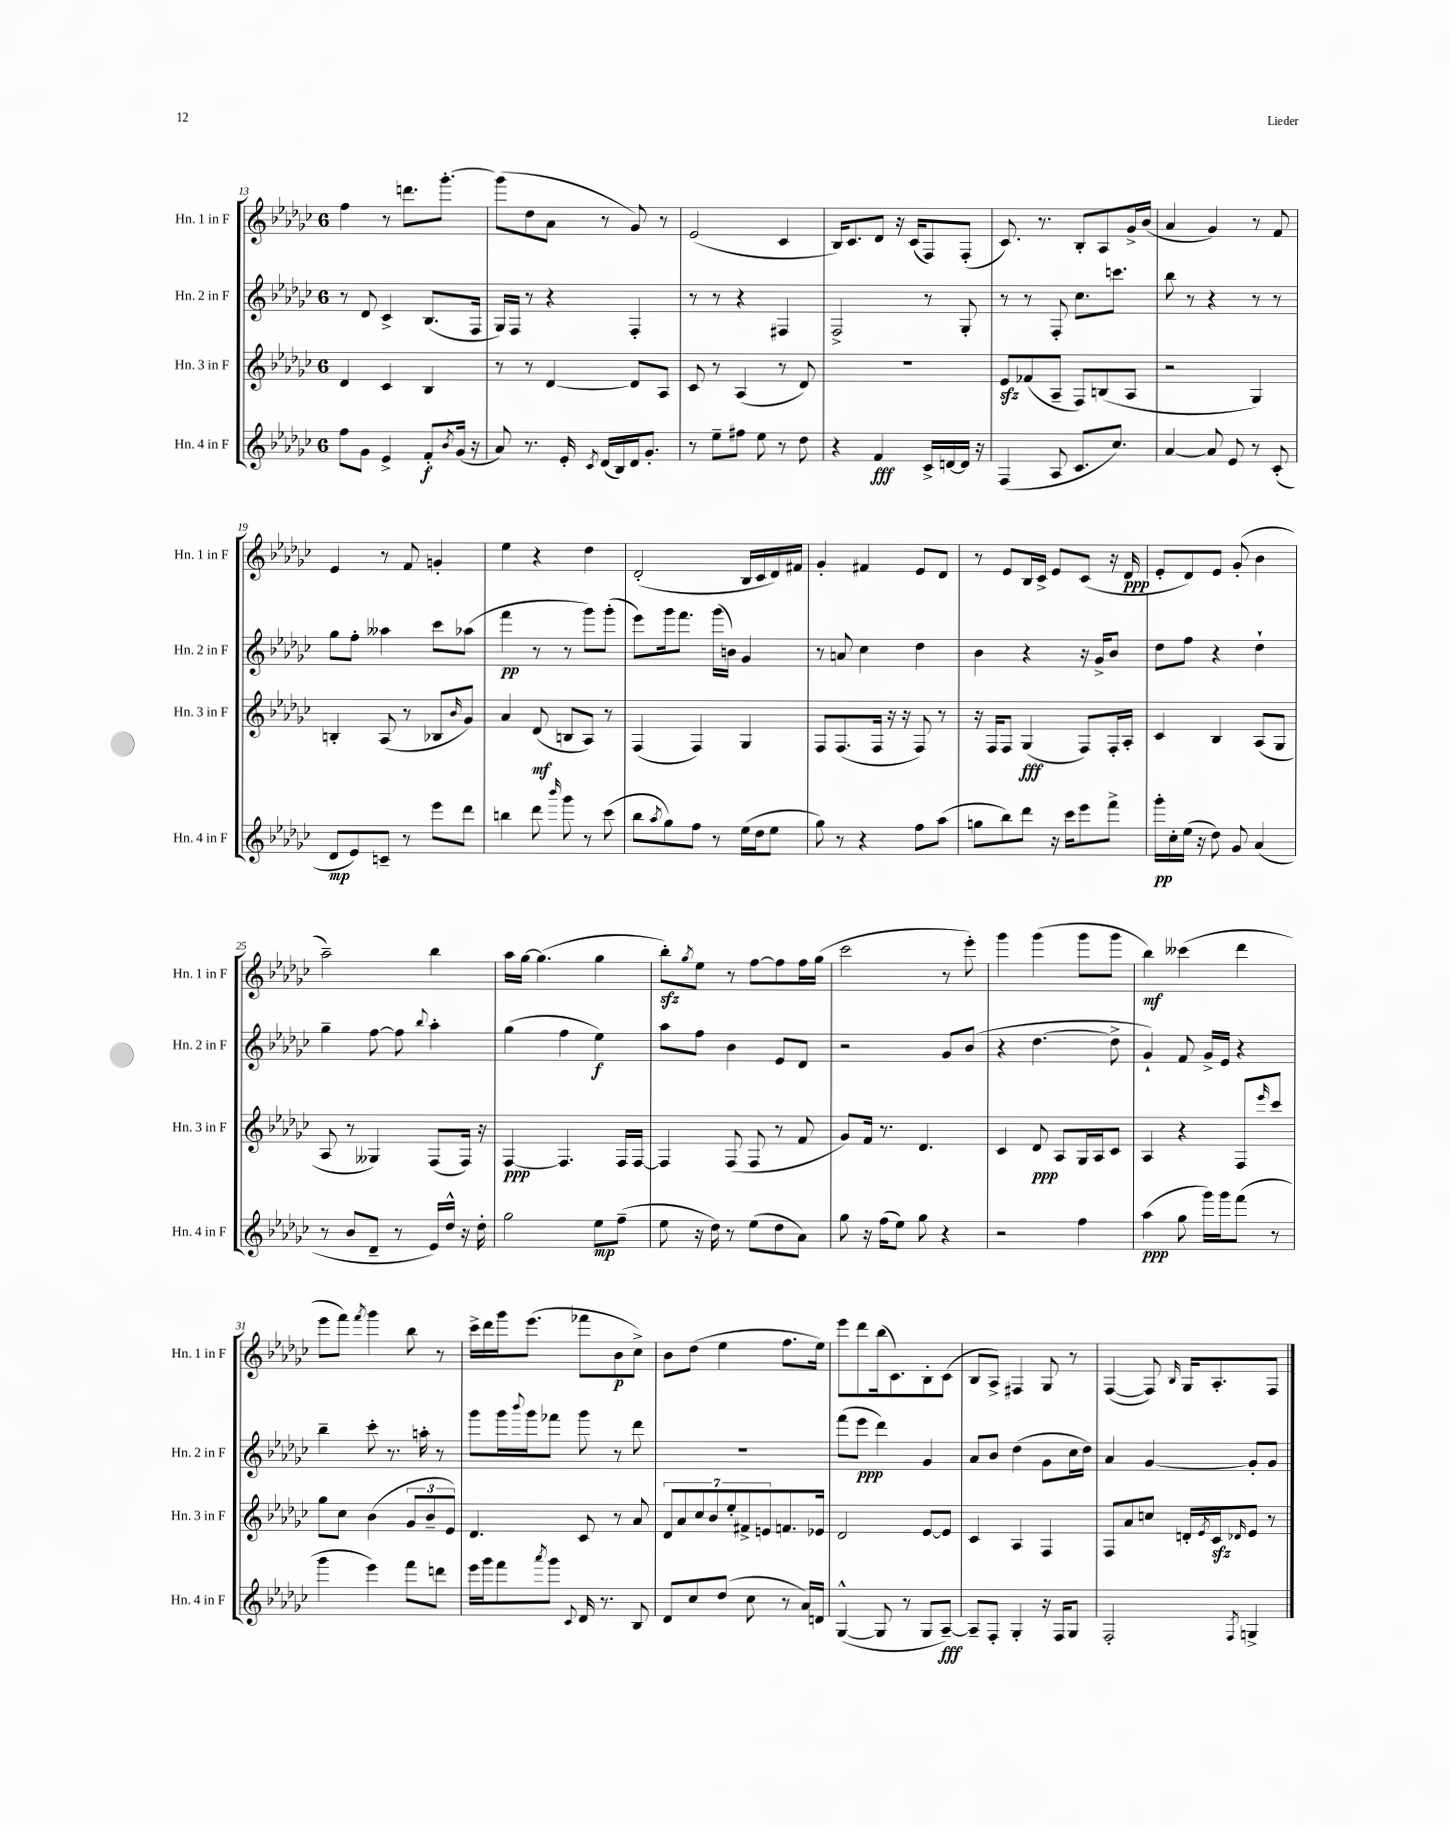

**kern	**kern	**kern	**kern
*staff4	*staff3	*staff2	*staff1
*clefG2	*clefG2	*clefG2	*clefG2
*k[b-e-a-d-g-c-]	*k[b-e-a-d-g-c-]	*k[b-e-a-d-g-c-]	*k[b-e-a-d-g-c-]
*M6/8	*M6/8	*M6/8	*M6/8
8ff\L	4d-/	8r	4ff\
8g-\J	.	8d-/	.
4e-^/	4c-/	4c-^/	8r
.	.	.	8.ddd\L
8f'/L	4B-/	(8.B-/L	.
.	.	.	[8.ggg-'\J
8qb-/	.	.	.
(16g-/Jk	.	.	.
16r	.	16F/Jk	.
=	=	=	=
8a-/)	8r	16G-/LL)	(8ggg-\]L
.	.	16F/JJ	.
8.r	8r	8r	8dd-\
.	[4d-/	4r	8a-\J
16e-'/	.	.	.
8qc-/	.	.	.
(16d-/LL	.	.	8r
16B-/)	.	.	.
16d-/J	8d-/]L	4F'/	8g-/)
8.g-'/J	.	.	.
.	8A-/J	.	8r
=	=	=	=
8r	8c-/	8r	(2e-/
8ee-~\L	8r	8r	.
8ff#\J	(4A-/	4r	.
8ee-\	.	.	.
8r	8r	4F#/	4c-/
8dd-\	8d-/)	.	.
=	=	=	=
4r	2.r	2F^/	16B-/LK)
.	.	.	8.c-/
4f/	.	.	8d-/J
.	.	.	16r
.	.	.	(16c-/LK
16c-^/LL	.	8r	8F/)
[16d/	.	.	.
16d/]JJ	.	8G-'/	(8F'/J
16r	.	.	.
=	=	=	=
(4F/	8e-/L	8r	8.c-/)
.	(8f-/	8r	.
.	.	.	8.r
8A-/	8A-~/J	8F'/	.
8.c-/L	8F/L)	8.cc-\L	8B-'/L
.	(8B/	.	8A-/
8.cc-/J)	.	8.ccc\J	.
.	8A-/J	.	16g-^/L
.	.	.	(16b-/JJ
=	=	=	=
[4a-/	2r	8bb-\	4a-/
.	.	8r	.
8a-/]	.	4r	4g-/)
8e-/	.	.	.
8r	4G-/)	8r	8r
(8c-'/	.	8r	8f/
=	=	=	=
8d-/L	4B'/	8gg-\L	4e-/
8e-/)	.	8ff'\J	.
8c~/J	(8A-/	4aa--\	8r
8r	8r	.	8f/
8eee-\L	8B-/L	8ccc-\L	4g'/
.	16qqb-/	.	.
8ddd-\J	8g-/J)	(8aa-\J	.
=	=	=	=
4bb\	4a-/	4fff\	4ee-\
8ddd-\	(8d-/	8r	4r
16qqbbb-/	.	.	.
8ggg-\	8B/L	8r	.
8r	8A-/J)	8ggg-\L)	4dd-\
(8ccc-\	8r	(8ggg-'\J	.
=	=	=	=
8bb-\L	(4F/	8eee-\L)	(2d-'/
8qaa-/	.	.	.
8gg-\)	.	16ggg-\k	.
.	.	8.fff\J	.
8ff\J	4F/)	.	.
8r	.	(16ggg-\LL	.
.	.	16b\JJ)	.
(16ee-\LL	4G-/	4g-/	16B-/LL
16dd-\J	.	.	16c-/
8ee-\J	.	.	16d-/)
.	.	.	16f#/JJ
=	=	=	=
8gg-\)	8F/L	8r	4g-'/
8r	(8.F/	8a/	.
4r	.	4cc-\	4f#/
.	16F/Jk	.	.
.	16r	.	.
.	16r	.	.
8ff\L	8F/)	4dd-\	8e-/L
(8aa-\J	8r	.	8d-/J
=	=	=	=
8gg\L	16r	4b-\	8r
.	16F/LK	.	.
8bb-\)	8F/J	.	8e-/L
8ddd-\J	(4G-/	4r	16B-/L
.	.	.	16c-^/JJ
16r	.	.	8e-/L
16ccc-\LK	.	.	.
8eee-\	8F/L)	16r	(8c-/J
.	.	16g-^/LK	.
8fff^\J	16F'/L	8b-/J	16r
.	16A-'/JJ	.	16d-/
=	=	=	=
16ggg-'\LL	4c-/	8dd-\L	8e-'/L
16cc-'\	.	.	.
(16ee-\JJ	.	8ff\J	8d-/)
16r	.	.	.
8dd-\)	4B-/	4r	8e-/J
8g-/	.	.	(8g-'/
(4a-/	(8A-/L	4dd-`\	4b-\
.	8G-/J	.	.
=	=	=	=
8r	8A-/	4gg-~\	2aa-~\)
8b-/L	8r	.	.
8d-~/J	4G--/)	[8ff\	.
8r	.	8ff\]	.
.	.	8qqbb-/	.
16e-/LL)	(8F/L	4aa-'\	4bb-\
16dd-^^/JJ	.	.	.
16r	16F/Jk)	.	.
16dd-'\	16r	.	.
=	=	=	=
2gg-\	[4F/	(4gg-\	16aa-\LL
.	.	.	[16gg-\JJ
.	.	.	(4.gg-\]
.	4.F/]	4ff\	.
8ee-\L	.	4ee-\)	4gg-\
(8ff~\J	16F/LL	.	.
.	[16F/JJ	.	.
=	=	=	=
8ee-\	4F/]	8aa-\L	8bb-'\L)
.	.	.	8qgg-/
16r	.	8ff\J	8ee-\J
16dd-\)	.	.	.
8r	(8F/	4b-\	8r
(8ee-\L	8F/	.	[8ff\L
8dd-\	8r	8e-/L	8ff\]
8a-\J)	8f/	8d-/J	16ff\L
.	.	.	(16gg-\JJ
=	=	=	=
8gg-\	8g-/L)	2r	2ccc-\
16r	16f/Jk	.	.
(16ff\LK	8.r	.	.
8ee-\J)	.	.	.
8gg-\	4.d-/	.	.
4r	.	8g-/L	8r
.	.	(8b-/J	8eee-'\)
=	=	=	=
2r	4c-/	4r	4ggg-\
.	8d-/	[4.dd-\	(4ggg-\
.	8A-/L	.	.
4ff\	16G-/L	.	8ggg-\L
.	16A-/J	.	.
.	8c-/J	8dd-^\]	8ggg-\J
=	=	=	=
(4aa-\	4A-/	4g-`/)	4bb-\)
8gg-\	4r	8f/	(4ccc--\
16ggg-\LL)	.	16g-^/LL	.
16ggg-\J	.	16e-/JJ	.
(8fff\J	8F/L	4r	4ddd-\
.	16qqeee-/	.	.
8r	8ccc-/J	.	.
=	=	=	=
4ggg-\	8gg-\L	4bb-~\	8eee-\L
.	8cc-\J	.	8fff\J)
.	.	.	8qfff/
4eee-\)	(4b-\	8ccc-'\	4ggg-\
.	.	8.r	.
8fff\L	12g-/L	.	8bb-\
.	.	16aa'\	.
.	12b-~/	.	.
8ddd\J	.	8r	8r
.	12e-/J)	.	.
=	=	=	=
16eee-\LL	4.d-/	8ggg-\L	16ccc-^\LL
16ggg-\J	.	.	16ddd-\
8fff\	.	16ggg-\L	16ggg-\J
.	.	8qqbbb-/	.
.	.	16ggg-\J	(8.eee-\J
8qaaa-/	.	.	.
8ggg-\J	.	8fff-\J	.
8qqc-/	.	.	.
16d-/	8c-/	8ggg-\	8fff-\L
8.r	.	.	.
.	8r	8r	8b-\
8B-/	8a-/	8ddd-\	8cc-^\J)
=	=	=	=
8d-/L	14d-/L	2.r	8b-\L
.	14a-/	.	.
8cc-/	.	.	(8dd-\J
.	14cc-/	.	.
.	14b-/	.	.
(8dd-/J	.	.	4ee-\
.	14ee-'/	.	.
.	14f#^/	.	.
8cc-\	.	.	.
.	14e/	.	.
8r	8.f/	.	8.ff\L
16a-/LL)	.	.	.
16d/JJ	16e-/Jk	.	16ee-\Jk)
=	=	=	=
([4G-^^/	2d-/	(8fff\L	8eee-\L
.	.	8eee-\J	8ddd-\
8G-/]	.	4ddd-\)	(16bb-\k
.	.	.	8.c-\)
8r	.	.	.
8G-/L	[8e-/L	4g-/	8B-'\
[8A-~/J)	8e-/]J	.	(8c-\J
=	=	=	=
8A-~/]L	4c-/	8a-/L	8B-/L
8F'/J	.	8b-/J	8A-^/J)
4G-'/	4A-/	(4dd-\	4F#/
16r	4F/	8g-\L	8G-/
16F/LK	.	.	.
8G-/J	.	16cc-\L	8r
.	.	16dd-\JJ)	.
=	=	=	=
2F'/	8F/L	4a-/	([4F/
.	8a-/	.	.
.	8cc/J	[4g-/	8F/])
.	.	.	16qqB-/
.	16d'/LL	.	16G-/LK
.	8qe-/	.	.
.	16c-/J	.	8.A-'/
8qF/	16qqd-/	.	.
4G^/	8e-/J	8g-'/]L	.
.	8r	8g-/J	8F/J
==	==	==	==
*-	*-	*-	*-
